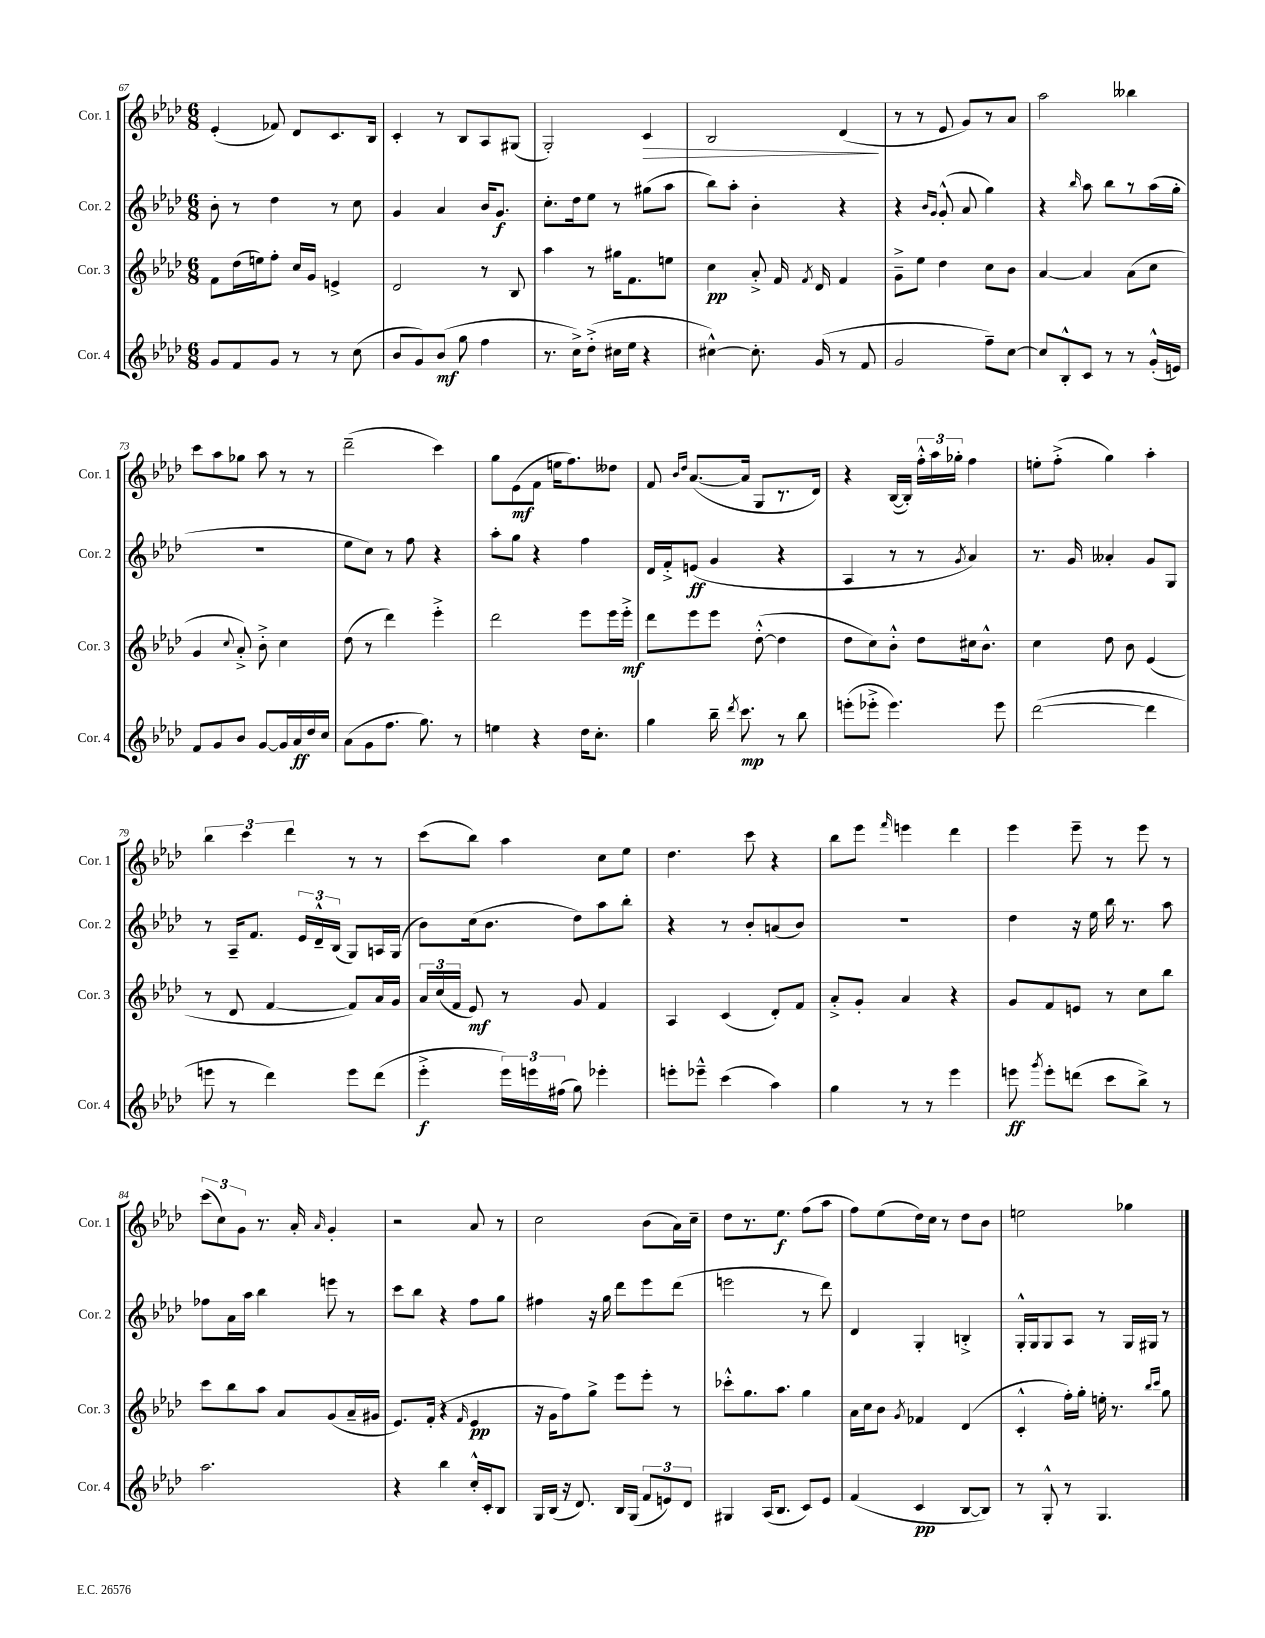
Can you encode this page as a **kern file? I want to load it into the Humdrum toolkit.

**kern	**dynam	**kern	**dynam	**kern	**dynam	**kern	**dynam
*part4	*part4	*part3	*part3	*part2	*part2	*part1	*part1
*staff4	*staff4	*staff3	*staff3	*staff2	*staff2	*staff1	*staff1
*I"Cor. 4	*	*I"Cor. 3	*	*I"Cor. 2	*	*I"Cor. 1	*
*I'Cor. 4	*	*I'Cor. 3	*	*I'Cor. 2	*	*I'Cor. 1	*
*clefG2	*	*clefG2	*	*clefG2	*	*clefG2	*
*k[b-e-a-d-]	*	*k[b-e-a-d-]	*	*k[b-e-a-d-]	*	*k[b-e-a-d-]	*
*M6/8	*	*M6/8	*	*M6/8	*	*M6/8	*
=67	=67	=67	=67	=67	=67	=67	=67
8g/L	.	8f\L	.	8b-'\	.	(4e-'/	.
8f/	.	(16dd-\L	.	8r	.	.	.
.	.	16een\J)	.	.	.	.	.
8g/J	.	8ff'\J	.	4dd-\	.	8f-X/)	.
8r	.	16cc/LL	.	.	.	8d-/L	.
.	.	16g/JJ	.	.	.	.	.
8r	.	4en^/	.	8r	.	8.c/	.
(8cc\	.	.	.	8cc\	.	.	.
.	.	.	.	.	.	16B-/Jk	.
=68	=68	=68	=68	=68	=68	=68	=68
8b-/L	.	2d-/	.	4g/	.	4c'/	.
8g/)	.	.	.	.	.	.	.
(8b-/J	mf	.	.	4a-/	.	8r	.
8gg\	.	.	.	.	.	8B-/L	.
4ff\	.	8r	.	16b-/KL	.	8A-/	.
.	.	.	.	8.g/J	f	.	.
.	.	8B-/	.	.	.	(8G#X/J	.
=69	=69	=69	=69	=69	=69	=69	=69
8.r	.	4aa-\	.	8.cc'\L	.	2G'/)	.
16cc^\KL)	.	.	.	16dd-\k	.	.	.
(8dd-'^\J	.	8r	.	8ee-\J	.	.	.
16cc#X\LL	.	16gg#X\KL	.	8r	.	.	.
16ee-\JJ	.	8.f\	.	.	.	.	.
!	!	!	!	!	!	!	!LO:HP:b
4r	.	.	.	(8gg#X\L	.	4c/	>
.	.	8een\J	.	8aa-\J	.	.	.
=70	=70	=70	=70	=70	=70	=70	=70
[4cc#X^^\)	.	4cc\	pp	8bb-\L)	.	2B-/	.
.	.	.	.	8aa-'\J	.	.	.
8.cc#'\]	.	8a-'^/	.	4b-'\	.	.	.
.	.	16f/	.	.	.	.	.
.	.	8qf/	.	.	.	.	.
(16g/	.	16d-/	.	.	.	.	.
8r	.	4f/	.	4r	.	(4d-/	.
8f/	.	.	.	.	.	.	.
.	.	.	.	.	.	.	]
=71	=71	=71	=71	=71	=71	=71	=71
2g/	.	8g~^\L	.	4r	.	8r	.
.	.	8ee-\J	.	.	.	8r	.
.	.	.	.	16qqb-/LL	.	.	.
.	.	.	.	16qqg/JJ	.	.	.
.	.	4dd-\	.	(8g'^^/	.	8e-/	.
.	.	.	.	8a-/	.	8g/L)	.
8ff~\L)	.	8cc\L	.	4gg\)	.	8r	.
[8cc\J	.	8b-\J	.	.	.	8a-/J	.
=72	=72	=72	=72	=72	=72	=72	=72
8cc/L]	.	[4a-/	.	4r	.	2aa-\	.
8B-'^^/	.	.	.	.	.	.	.
.	.	.	.	16qqbb-/	.	.	.
8c/J	.	4a-/]	.	8aa-\	.	.	.
8r	.	.	.	8bb-\L	.	.	.
8r	.	(8a-\L	.	8r	.	4bb--X\	.
(16g'^^/LL	.	8cc\J	.	(16aa-\L	.	.	.
16en/JJ)	.	.	.	16gg'\JJ	.	.	.
!!LO:LB:g=z
=73	=73	=73	=73	=73	=73	=73	=73
8f/L	.	4g/	.	2.r	.	8ccc\L	.
8g/	.	.	.	.	.	8aa-\	.
.	.	8qqcc/	.	.	.	.	.
8b-/J	.	8a-'^/)	.	.	.	8gg-X\J	.
[8g/L	.	8b-'^\	.	.	.	8aa-\	.
16g/L]	.	4cc\	.	.	.	8r	.
16a-/	ff	.	.	.	.	.	.
16dd-/	.	.	.	.	.	8r	.
16cc/JJ	.	.	.	.	.	.	.
=74	=74	=74	=74	=74	=74	=74	=74
(8a-\L	.	(8dd-\	.	8ee-\L	.	(2ddd-~\	.
8g\	.	8r	.	8cc\J)	.	.	.
8.ff\J	.	4ddd-\)	.	8r	.	.	.
.	.	.	.	8ff\	.	.	.
8.gg\)	.	.	.	.	.	.	.
.	.	4eee-'^\	.	4r	.	4ccc\)	.
8r	.	.	.	.	.	.	.
=75	=75	=75	=75	=75	=75	=75	=75
4een\	.	2ddd-\	.	8aa-'\L	.	8gg\L	.
.	.	.	.	8gg\J	.	(8e-\	mf
4r	.	.	.	4r	.	8f\J	.
.	.	.	.	.	.	16een\KL	.
.	.	.	.	.	.	8.ff\)	.
16dd-\KL	.	8eee-\L	.	4ff\	.	.	.
8.cc'\J	.	.	.	.	.	.	.
.	.	16eee-\L	.	.	.	8dd--X\J	.
.	.	16eee-'^\JJ	mf	.	.	.	.
=76	=76	=76	=76	=76	=76	=76	=76
4gg\	.	8ddd-\L	.	16d-/LL	.	8f/	.
.	.	.	.	16f'^/J	.	.	.
.	.	.	.	.	.	16qqb-/LL	.
.	.	.	.	.	.	16qqdd-/JJ	.
.	.	8eee-\	.	(8en/J	ff	([8.a-/L	.
16bb-~\	.	8eee-\J	.	4g/	.	.	.
8qddd-/	.	.	.	.	.	.	.
8.ccc\	mp	.	.	.	.	16a-/Jk]	.
.	.	([8dd-'^^\	.	.	.	8G/L	.
8r	.	4dd-\]	.	4r	.	8.r	.
8bb-\	.	.	.	.	.	.	.
.	.	.	.	.	.	16d-/Jk)	.
=77	=77	=77	=77	=77	=77	=77	=77
(8eeen'\L	.	8dd-\L	.	4A-/	.	4r	.
8eee-X'^\J	.	8cc\)	.	.	.	.	.
4.eee-\)	.	8b-'^^\J	.	8r	.	([16B-/LL	.
.	.	.	.	.	.	16B-'/JJ])	.
.	.	8dd-\L	.	8r	.	24ff'^^\LL	.
.	.	.	.	.	.	24aa-\	.
.	.	.	.	.	.	24gg-X'\JJ	.
.	.	.	.	8qg/	.	.	.
.	.	16cc#X\k	.	4a-/)	.	4ff\	.
.	.	8.b-^^\J	.	.	.	.	.
8eee-\	.	.	.	.	.	.	.
=78	=78	=78	=78	=78	=78	=78	=78
([2ddd-\	.	4cc\	.	8.r	.	8een'\L	.
.	.	.	.	.	.	(8ff'^\J	.
.	.	.	.	16g/	.	.	.
.	.	8dd-\	.	4a--X'/	.	4gg\)	.
.	.	8b-\	.	.	.	.	.
4ddd-\]	.	(4e-/	.	8g/L	.	4aa-'\	.
.	.	.	.	8G/J	.	.	.
!!LO:LB:g=z
=79	=79	=79	=79	=79	=79	=79	=79
8eeen\	.	8r	.	8r	.	6bb-\	.
8r	.	8d-/	.	16A-~/KL	.	.	.
.	.	.	.	.	.	6ccc\	.
.	.	.	.	8.f/J	.	.	.
4ddd-\)	.	[4f/	.	.	.	.	.
.	.	.	.	.	.	6ddd-\	.
.	.	.	.	24e-/LL	.	.	.
.	.	.	.	24d-~^^/	.	.	.
.	.	.	.	(24B-/JJ	.	.	.
8eee\L	.	8f/L])	.	8G/L)	.	8r	.
(8ddd-\J	.	16a-/L	.	16An/L	.	8r	.
.	.	16g/JJ	.	(16G/JJ	.	.	.
=80	=80	=80	=80	=80	=80	=80	=80
4eee-'^\	f	24a-/LL	.	8b-\L)	.	(8ccc\L	.
.	.	(24cc/	.	.	.	.	.
.	.	24f/JJ	.	.	.	.	.
.	.	8e-/)	mf	(16cc\k	.	8bb-\J)	.
.	.	.	.	8.b-\J	.	.	.
24eee-\LL)	.	8r	.	.	.	4aa-\	.
24eeen\	.	.	.	.	.	.	.
(24ff#X\JJ	.	.	.	.	.	.	.
8gg\)	.	8g/	.	8dd-\L)	.	.	.
4eee-X'\	.	4f/	.	8aa-\	.	8cc\L	.
.	.	.	.	8bb-'\J	.	8ee-\J	.
=81	=81	=81	=81	=81	=81	=81	=81
8eeen'\L	.	4A-/	.	4r	.	4.dd-\	.
8eee-X~^^\J	.	.	.	.	.	.	.
(4ccc\	.	(4c/	.	8r	.	.	.
.	.	.	.	8b-'/L	.	8ccc\	.
4aa-\)	.	8d-'/L)	.	(8an/	.	4r	.
.	.	8f/J	.	8b-/J)	.	.	.
=82	=82	=82	=82	=82	=82	=82	=82
4gg\	.	8a-'^/L	.	2.r	.	8bb-\L	.
.	.	8g'/J	.	.	.	8eee-\J	.
.	.	.	.	.	.	16qqfff/	.
8r	.	4a-/	.	.	.	4eeen\	.
8r	.	.	.	.	.	.	.
4eee-\	.	4r	.	.	.	4ddd-\	.
=83	=83	=83	=83	=83	=83	=83	=83
8eeen\	ff	8g/L	.	4dd-\	.	4eee-\	.
8qggg/	.	.	.	.	.	.	.
8eee'\L	.	8f/	.	.	.	.	.
(8dddn\J	.	8en/J	.	16r	.	8eee-~\	.
.	.	.	.	16ee-\	.	.	.
8ccc\L	.	8r	.	16bb-\	.	8r	.
.	.	.	.	8.r	.	.	.
8bb-^\J)	.	8cc\L	.	.	.	8eee-\	.
8r	.	8bb-\J	.	8aa-\	.	8r	.
!!LO:LB:g=z
=84	=84	=84	=84	=84	=84	=84	=84
2.aa-\	.	8ccc\L	.	8ff-X\L	.	(12ccc\L	.
.	.	.	.	.	.	12cc\)	.
.	.	8bb-\	.	16a-\L	.	.	.
.	.	.	.	.	.	12g\J	.
.	.	.	.	16aa-\JJ	.	.	.
.	.	8aa-\J	.	4bb-\	.	8.r	.
.	.	8a-/L	.	.	.	.	.
.	.	.	.	.	.	16a-'/	.
.	.	.	.	.	.	16qqa-/	.
.	.	(8g/	.	8eeen\	.	4g'/	.
.	.	16a-~/L	.	8r	.	.	.
.	.	16g#X/JJ	.	.	.	.	.
=85	=85	=85	=85	=85	=85	=85	=85
4r	.	8.e-/L)	.	8ccc\L	.	2r	.
.	.	.	.	8bb-\J	.	.	.
.	.	(16f'/Jk	.	.	.	.	.
4bb-\	.	4r	.	4r	.	.	.
.	.	16qqf/	.	.	.	.	.
16cc'^^/LL	.	4e-/	pp	8ff\L	.	8a-/	.
16c'/J	.	.	.	.	.	.	.
8B-/J	.	.	.	8gg\J	.	8r	.
=86	=86	=86	=86	=86	=86	=86	=86
16G/LL	.	16r	.	4ff#X\	.	2cc\	.
(16B-/JJ	.	16g\KL	.	.	.	.	.
16r	.	8ff\)	.	.	.	.	.
8.d-/)	.	.	.	.	.	.	.
.	.	8gg^\J	.	16r	.	.	.
.	.	.	.	16gg\	.	.	.
16B-/LL	.	8eee-\L	.	8ddd-\L	.	.	.
(16G/JJ	.	.	.	.	.	.	.
12f/L	.	8eee-'\J	.	8eee-\	.	(8b-\L	.
12en/)	.	.	.	.	.	.	.
.	.	8r	.	(8ddd-\J	.	16a-\L)	.
12d-/J	.	.	.	.	.	.	.
.	.	.	.	.	.	16cc~\JJ	.
=87	=87	=87	=87	=87	=87	=87	=87
4G#X/	.	8ccc-X'^^\L	.	2eeen\	.	8dd-\L	.
.	.	8.gg\	.	.	.	8.r	.
(16A-/KL	.	.	.	.	.	.	.
8.B-/J	.	8.aa-\J	.	.	.	8.ee-\J	f
8c/L)	.	4gg\	.	8r	.	(8ff\L	.
8e-/J	.	.	.	8ddd-\)	.	8aa-\J	.
=88	=88	=88	=88	=88	=88	=88	=88
(4f/	.	16a-\LL	.	4d-/	.	8ff\L)	.
.	.	16cc\J	.	.	.	.	.
.	.	8b-\J	.	.	.	(8ee-\	.
.	.	8qg/	.	.	.	.	.
4c/	pp	4f-X/	.	4G'/	.	16dd-\L)	.
.	.	.	.	.	.	16cc\JJ	.
.	.	.	.	.	.	8r	.
[8B-/L	.	(4d-/	.	4Bn'^/	.	8dd-\L	.
8B-/J])	.	.	.	.	.	8b-\J	.
=89	=89	=89	=89	=89	=89	=89	=89
8r	.	4c'^^/	.	16G'^^/LL	.	2een\	.
.	.	.	.	16G/J	.	.	.
8G'^^/	.	.	.	8G/	.	.	.
8r	.	16ff'\LL)	.	8A-/J	.	.	.
.	.	16gg'\JJ	.	.	.	.	.
4.G/	.	16een'\	.	8r	.	.	.
.	.	8.r	.	.	.	.	.
.	.	.	.	16G/LL	.	4gg-X\	.
.	.	.	.	16G#X/JJ	.	.	.
.	.	16qqbb-/LL	.	.	.	.	.
.	.	16qqccc/JJ	.	.	.	.	.
.	.	8gg\	.	8r	.	.	.
==	==	==	==	==	==	==	==
*-	*-	*-	*-	*-	*-	*-	*-
